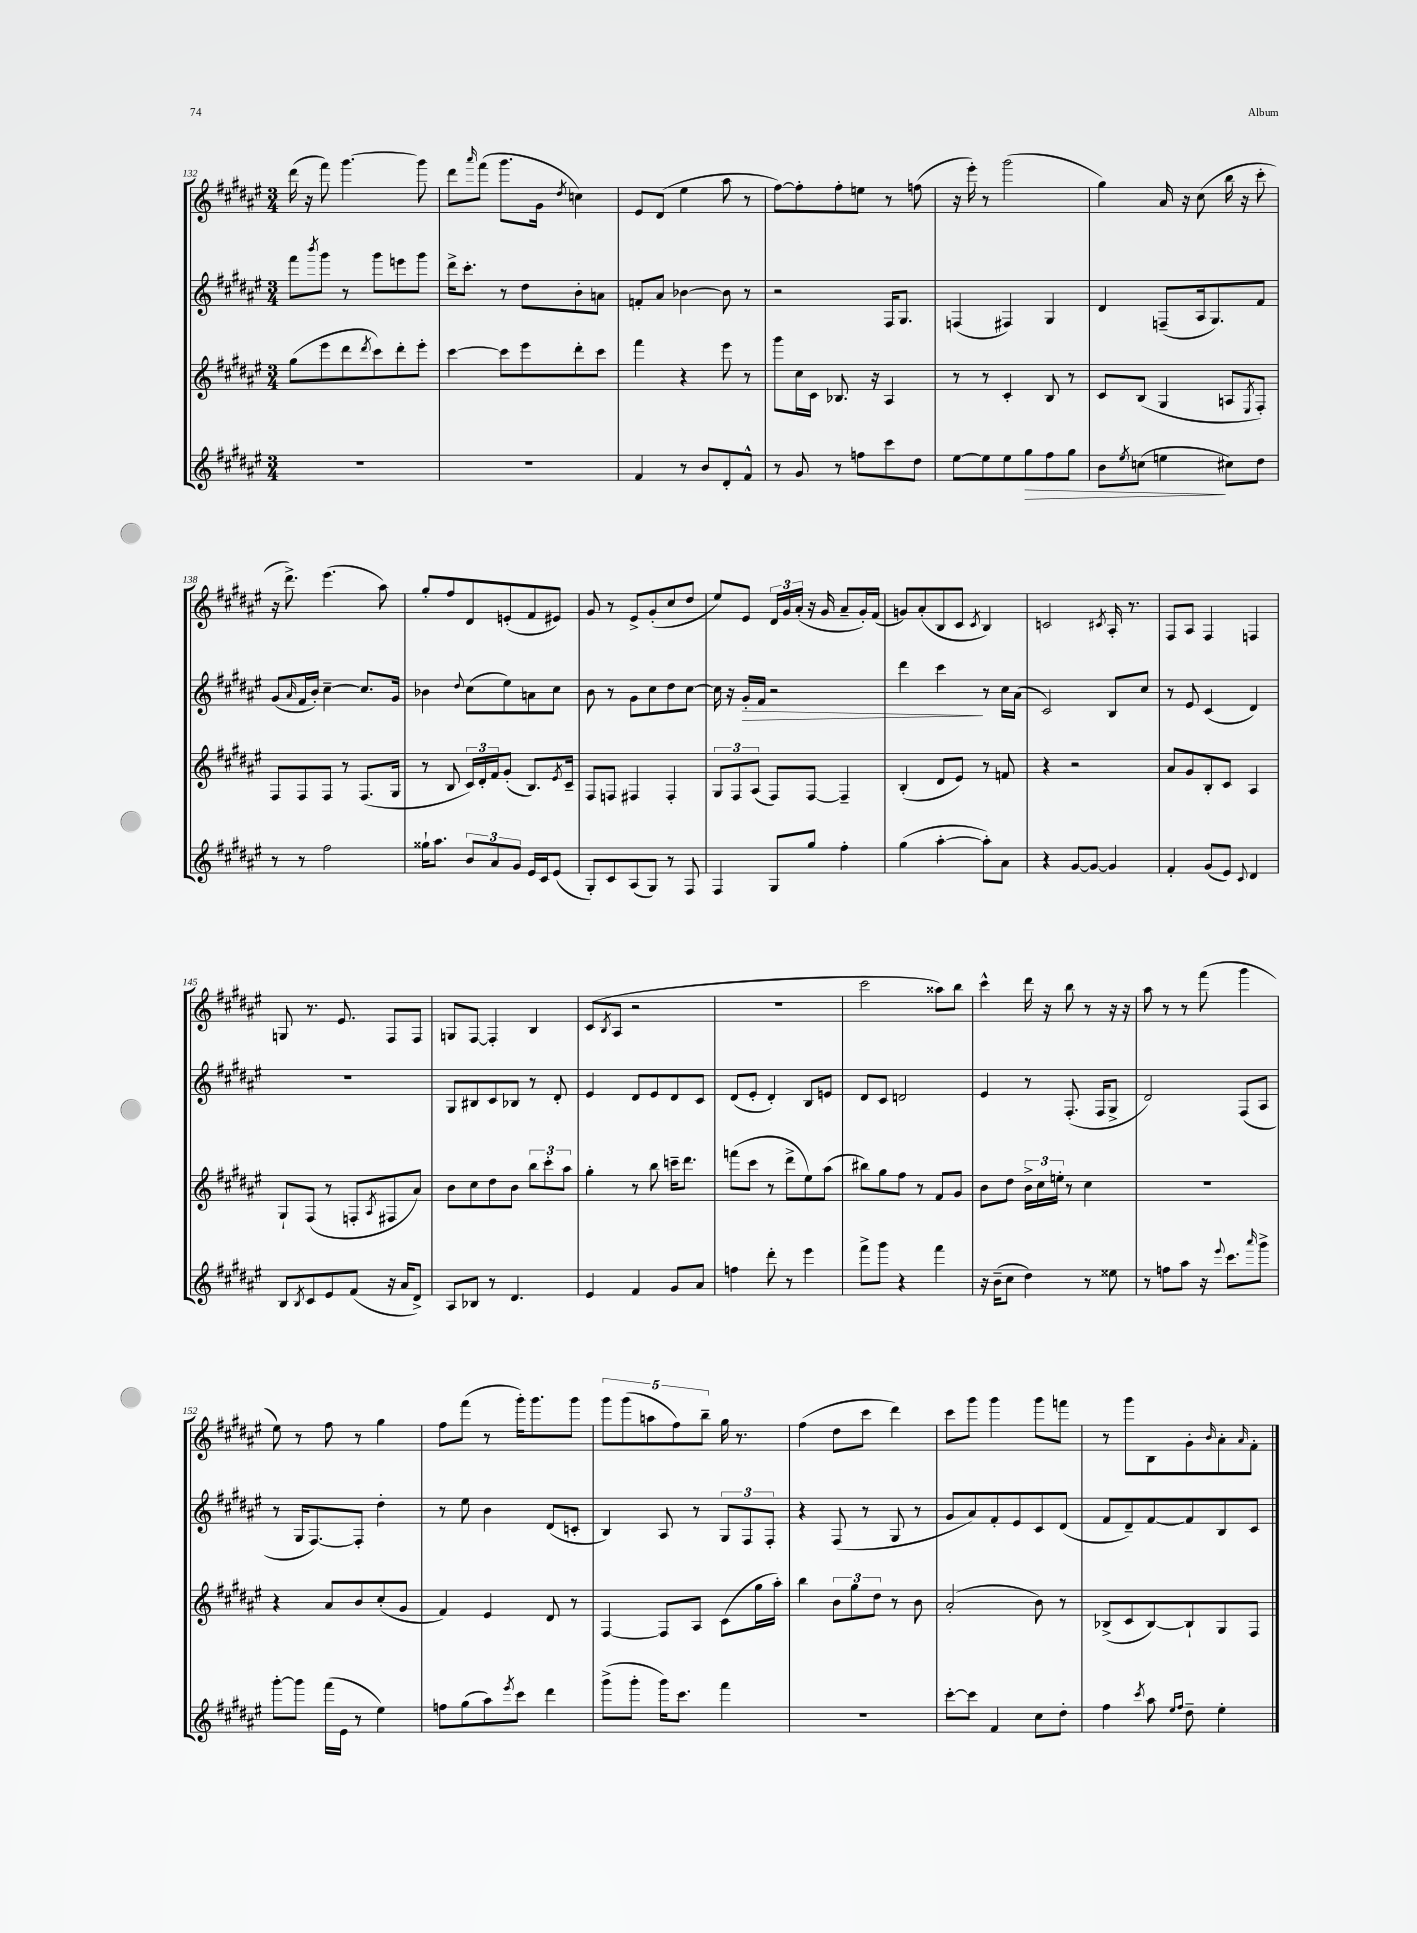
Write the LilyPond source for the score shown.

<<
\new StaffGroup <<
\new Staff = "s0" {
    \clef treble \key fis \major \numericTimeSignature \time 3/4
    dis'''16( r16 fis'''8) gis'''4.~ gis'''8 |
    dis'''8 \grace { ais'''16 } fis'''8( gis'''8. gis'16 \acciaccatura { dis''8 } c''4) |
    eis'8 dis'8( eis''4 ais''8 r8 |
    fis''8~) fis''8-. fis''8-. e''8 r8 f''8( |
    r16 eis'''16-.) r8 gis'''2( |
    gis''4) ais'16 r16 cis''8( b''16 r16 cis'''8-. |
    r16 dis'''8.->) eis'''4.( ais''8) |
    gis''8-. fis''8 dis'8 e'8-.( fis'8 eis'8) |
    gis'8 r8 eis'8-> gis'8-.( cis''8 dis''8 |
    eis''8) eis'8 \tuplet 3/2 { dis'16 gis'16 ais'16-.( } r16 gis'16 ais'8-- gis'16-.) fis'16( |
    g'8) ais'8-.( b8 cis'8 \acciaccatura { cis'8 } b4) |
    c'2 \acciaccatura { cis'8 } ais16-. r8. |
    fis8 ais8 fis4 f4 |
    g8 r8. eis'8. fis8 fis8 |
    g8 fis8~ fis4-. b4 |
    cis'8( \acciaccatura { b8 } ais8 r2 |
    R2. |
    cis'''2 aisis''8) b''8 |
    cis'''4-^ dis'''16 r16 b''8 r8 r16 r16 |
    ais''8 r8 r8 fis'''8( gis'''4 |
    eis''8) r8 fis''8 r8 gis''4 |
    fis''8 fis'''8( r8 gis'''16-.) gis'''8. gis'''8 |
    \tuplet 5/4 { gis'''8 gis'''8( a''8 fis''8) b''8-- } gis''16 r8. |
    fis''4( dis''8 cis'''8 dis'''4) |
    cis'''8 gis'''8 gis'''4 gis'''8 f'''8 |
    r8 gis'''8 b8 gis'8-. \grace { b'16 } ais'8-. \grace { ais'16 } fis'8-. \bar "|." |
}
\new Staff = "s1" {
    \clef treble \key fis \major \numericTimeSignature \time 3/4
    fis'''8 \acciaccatura { b'''8 } gis'''8 r8 gis'''8 e'''8 gis'''8 |
    dis'''16-> cis'''8.-. r8 dis''8 b'8-. a'8 |
    f'8-. ais'8 bes'4~ bes'8 r8 |
    r2 fis16 gis8. |
    f4( fis4) gis4 |
    dis'4 f8--( ais16 gis8.) fis'8 |
    gis'8( \grace { ais'16 } fis'16 b'16-.) cis''4~-- cis''8. gis'16 |
    bes'4 \appoggiatura { dis''8 } cis''8( eis''8) a'8 cis''8 |
    b'8 r8 gis'8 cis''8 dis''8 cis''8~ |
    cis''16 r16 gis'16-.\> fis'16 r2 |
    dis'''4 cis'''4\! r8 cis''16 ais'16( |
    cis'2) b8 cis''8 |
    r8 eis'8 cis'4( dis'4) |
    R2. |
    gis8 bis8 cis'8 bes8 r8 dis'8-. |
    eis'4 dis'8 eis'8 dis'8 cis'8 |
    dis'8( eis'8-. dis'4-.) b8 e'8 |
    dis'8 cis'8 d'2 |
    eis'4 r8 fis8.-.( fis16 gis8-> |
    dis'2) fis8( ais8 |
    r8 gis16 fis8.~) fis8-. dis''4-. |
    r8 eis''8 b'4 dis'8( c'8-. |
    b4) ais8 r8 \tuplet 3/2 { gis8 fis8 fis8-. } |
    r4 fis8( r8 gis8 r8 |
    gis'8 ais'8) fis'8-. eis'8 cis'8 dis'8( |
    fis'8 dis'8--) fis'8~ fis'8 b8 cis'8 \bar "|." |
}
\new Staff = "s2" {
    \clef treble \key fis \major \numericTimeSignature \time 3/4
    gis''8( eis'''8 dis'''8 \acciaccatura { dis'''8 } cis'''8) dis'''8-. eis'''8-. |
    cis'''4~ cis'''8 eis'''8 dis'''8-. cis'''8 |
    fis'''4 r4 eis'''8 r8 |
    gis'''8 cis''16 cis'16 bes8. r16 ais4 |
    r8 r8 cis'4-. b8 r8 |
    cis'8 b8( gis4 a8 \acciaccatura { eis8 } fis8-.) |
    fis8 fis8 fis8 r8 fis8.( gis16 |
    r8 b8 \tuplet 3/2 { cis'16) dis'16-. fis'16 } gis'8-.( b8.) \acciaccatura { eis'8 } cis'16-- |
    fis8 f8 fis4 fis4-. |
    \tuplet 3/2 { gis8 fis8 ais8( } fis8) fis8~ fis4-- |
    b4-.( dis'8 eis'8) r8 f'8 |
    r4 r2 |
    ais'8 gis'8 b8-. cis'8 ais4 |
    gis8-! fis8( r8 f8-. \acciaccatura { ais8 } fis8 ais'8) |
    b'8 cis''8 dis''8 b'8 \tuplet 3/2 { b''8 cis'''8-. ais''8 } |
    gis''4-. r8 b''8 c'''16-- dis'''8. |
    f'''8( cis'''8 r8 dis'''8-> eis''8) ais''8( |
    bis''8) gis''8 fis''8 r8 fis'8 gis'8 |
    b'8 dis''8 \tuplet 3/2 { b'16-> cis''16 e''16-. } r8 cis''4 |
    R2. |
    r4 ais'8 b'8 cis''8-.( gis'8 |
    fis'4) eis'4 dis'8 r8 |
    fis4~ fis8 ais8 cis'8( gis''16 ais''16-.) |
    b''4 \tuplet 3/2 { b'8 gis''8 dis''8 } r8 b'8 |
    ais'2-.( b'8) r8 |
    bes8->( cis'8 bes8~) bes8-! gis8 fis8 \bar "|." |
}
\new Staff = "s3" {
    \clef treble \key fis \major \numericTimeSignature \time 3/4
    R2. |
    R2. |
    fis'4 r8 b'8 dis'8-. fis'8-^ |
    r8 gis'8 r8 f''8 cis'''8 dis''8 |
    eis''8~ eis''8 eis''8 gis''8\> fis''8 gis''8 |
    b'8 \acciaccatura { eis''8 } c''8( e''4\! cis''8) dis''8 |
    r8 r8 fis''2 |
    gisis''16-! ais''8. \tuplet 3/2 { b'8 ais'8 gis'8 } eis'16 cis'16 eis'8( |
    gis8-.) cis'8 ais8( gis8) r8 fis8 |
    fis4 gis8 gis''8 fis''4-. |
    gis''4( ais''4~-. ais''8-.) ais'8 |
    r4 gis'8~ gis'8~ gis'4 |
    fis'4-. gis'8( eis'8) \appoggiatura { cis'8 } dis'4 |
    b8 \acciaccatura { b8 } cis'8 eis'8 fis'8( r16 ais'16 dis'8->) |
    ais8 bes8 r8 dis'4. |
    eis'4 fis'4 gis'8 ais'8 |
    f''4 dis'''8-. r8 eis'''4 |
    fis'''8-> gis'''8 r4 fis'''4 |
    r16 b'16--( cis''8 dis''4) r8 eisis''8 |
    r8 f''8 ais''8 r16 \appoggiatura { eis'''8 } cis'''8. \grace { ais'''16 } gis'''8-> |
    gis'''8~-. gis'''8 fis'''16( eis'16 r8 eis''4) |
    f''8 gis''8( ais''8) \acciaccatura { eis'''8 } cis'''8 dis'''4 |
    gis'''8->( gis'''8-. gis'''16) cis'''8. fis'''4 |
    R2. |
    cis'''8~-. cis'''8 fis'4 cis''8 dis''8-. |
    fis''4 \acciaccatura { cis'''8 } ais''8 \grace { eis''16 fis''16 } dis''8-- eis''4-. \bar "|." |
}
>>
>>
\layout { \context { \Score currentBarNumber = #132 } }
